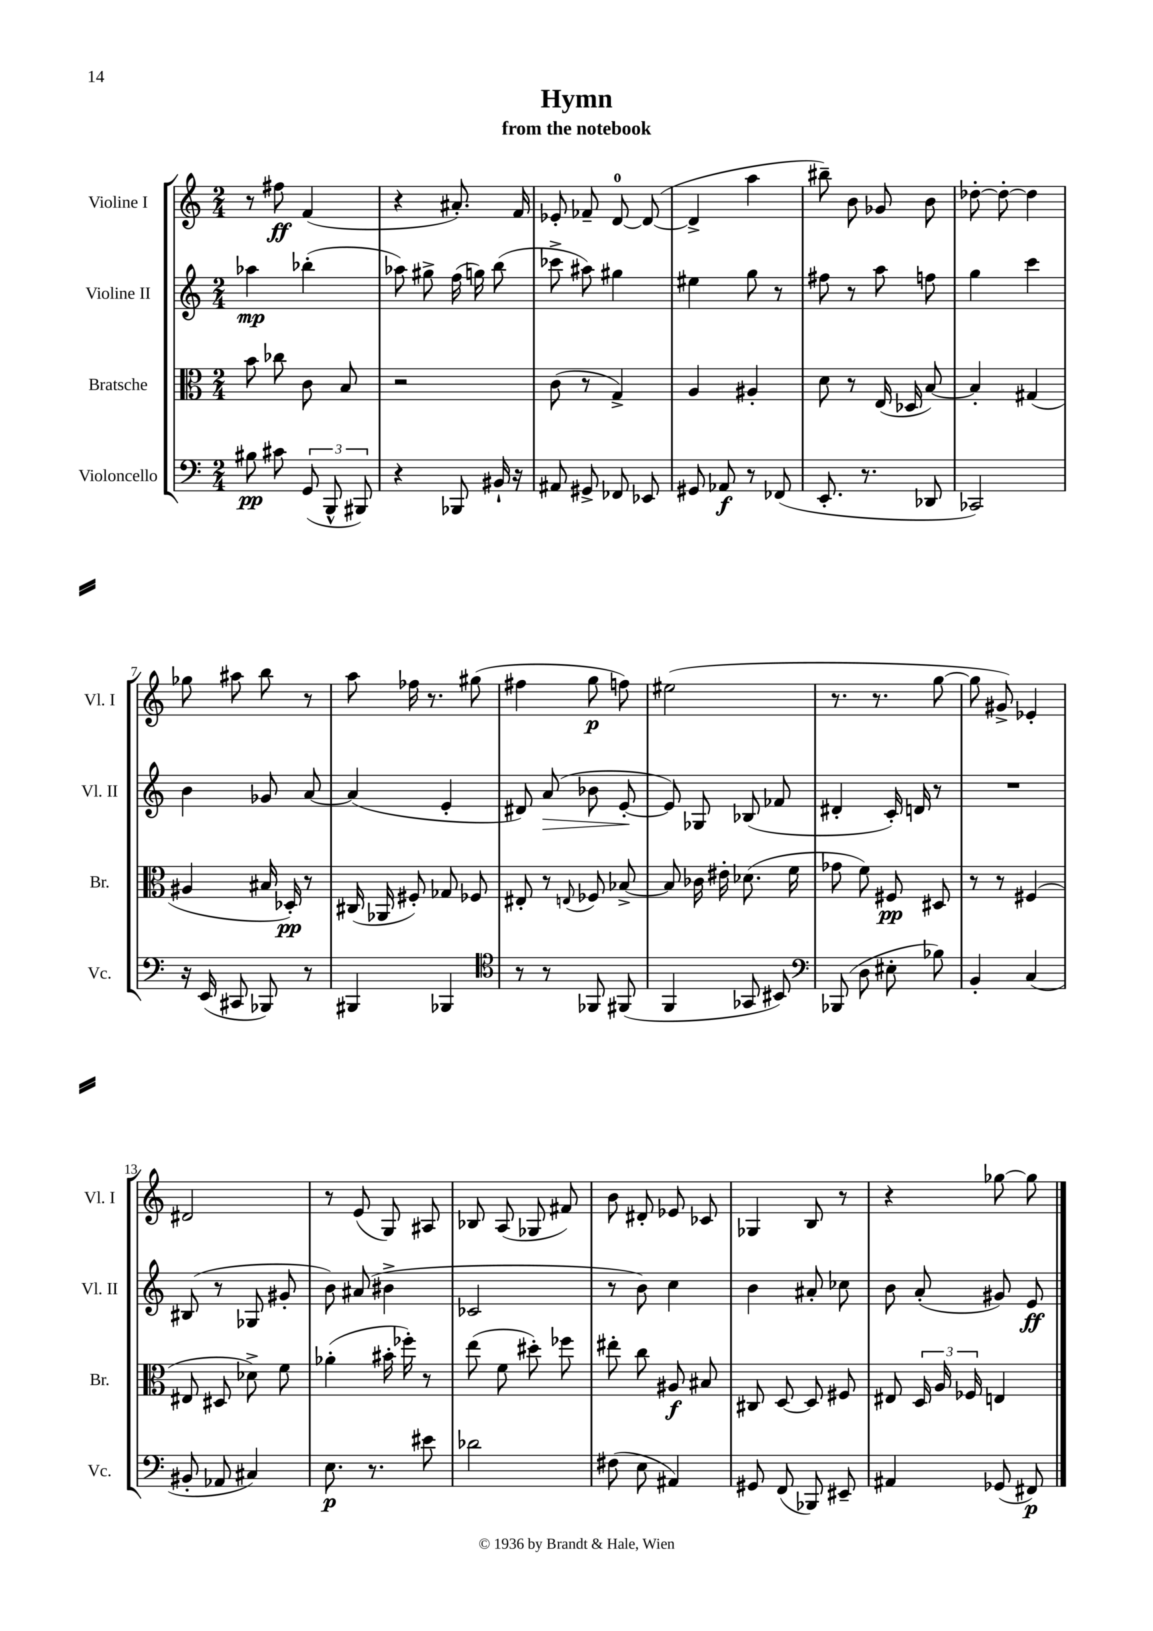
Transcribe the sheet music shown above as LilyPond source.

\header { title = "Hymn" subtitle = "from the notebook" }
<<
\new StaffGroup <<
\new Staff = "s0" \with { instrumentName = "Violine I" shortInstrumentName = "Vl. I" } {
    \clef treble \key c \major \numericTimeSignature \time 2/4
    \autoBeamOff r8 fis''8\ff f'4( |
    r4 ais'8.-.) f'16 |
    ees'8-. fes'8-- d'8-0~ d'8~( |
    d'4-> a''4 |
    bis''8--) b'8 ges'8 b'8 |
    des''8~-. des''8~-. des''4 |
    ges''8 ais''8 b''8 r8 |
    a''8 fes''16 r8. gis''8( |
    fis''4 g''8\p f''8) |
    eis''2( |
    r8. r8. g''8~ |
    g''8 gis'8->) ees'4-. |
    dis'2 |
    r8 e'8( g8) ais8 |
    bes8 a8( ges8 fis'8) |
    b'8 dis'8-. ees'8 ces'8 |
    ges4 b8 r8 |
    r4 ges''8~ ges''8 \bar "|." |
}
\new Staff = "s1" \with { instrumentName = "Violine II" shortInstrumentName = "Vl. II" } {
    \clef treble \key c \major \numericTimeSignature \time 2/4
    \autoBeamOff aes''4\mp bes''4-.( |
    aes''8) gis''8-> f''16( g''16) b''8( |
    ces'''8-> ais''8) gis''4 |
    eis''4 g''8 r8 |
    fis''8 r8 a''8 f''8 |
    g''4 c'''4 |
    b'4 ges'8 a'8~ |
    a'4( e'4-. |
    dis'8) a'8\>( bes'8 e'8~-.\! |
    e'8) ges8 bes8( fes'8 |
    dis'4-. c'16-.) d'16 r8 |
    R2 |
    bis8( r8 ges8 gis'8-. |
    b'8) ais'8( bis'4-> |
    ces'2 |
    r8 b'8) c''4 |
    b'4 ais'8-. ces''8 |
    b'8 a'8-.( gis'8) e'8\ff \bar "|." |
}
\new Staff = "s2" \with { instrumentName = "Bratsche" shortInstrumentName = "Br." } {
    \clef alto \key c \major \numericTimeSignature \time 2/4
    \autoBeamOff b'8 ces''8 c'8 b8 |
    r2 |
    c'8( r8 g4->) |
    a4 ais4-. |
    d'8 r8 e16( des16 b8~) |
    b4-. gis4( |
    ais4 bis16 des16-.\pp) r8 |
    cis16( aes,16 fis8-.) ges8 fes8 |
    eis8-. r8 \appoggiatura { e8 } fes8 bes8~-> |
    bes8 ces'16 eis'16-. des'8.( f'16 |
    ges'8 f'8) fis8\pp dis8 |
    r8 r8 fis4( |
    eis8 dis8 des'8->) f'8 |
    aes'4-.( bis'16-. fes''16-.) r8 |
    e''8( f'8 dis''8-.) fes''8 |
    eis''8-. c''8 ais8\f bis8 |
    cis8 d8~ d8 fis8 |
    eis8 \tuplet 3/2 { d16 a16 fes16 } e4 \bar "|." |
}
\new Staff = "s3" \with { instrumentName = "Violoncello" shortInstrumentName = "Vc." } {
    \clef bass \key c \major \numericTimeSignature \time 2/4
    \autoBeamOff bis8\pp cis'8 \tuplet 3/2 { g,8( b,,8-^ bis,,8) } |
    r4 bes,,8 bis,16-! r16 |
    ais,8 gis,8-> fes,8 ees,8 |
    gis,8 aes,8\f r8 fes,8( |
    e,8.-. r8. des,8 |
    ces,2) |
    r16 e,16( cis,8 bes,,8) r8 |
    bis,,4 bes,,4 |
    \clef tenor r8 r8 fes,8 fis,8( |
    f,4 ges,8 bis,8) |
    \clef bass bes,,8( d8 eis8-. bes8) |
    b,4-. c4( |
    bis,8-. aes,8 cis4) |
    e8.\p r8. eis'8 |
    des'2 |
    fis8( e8 ais,4) |
    gis,8 f,8( bes,,8) eis,8-- |
    ais,4 ges,8( fis,8\p) \bar "|." |
}
>>
>>
